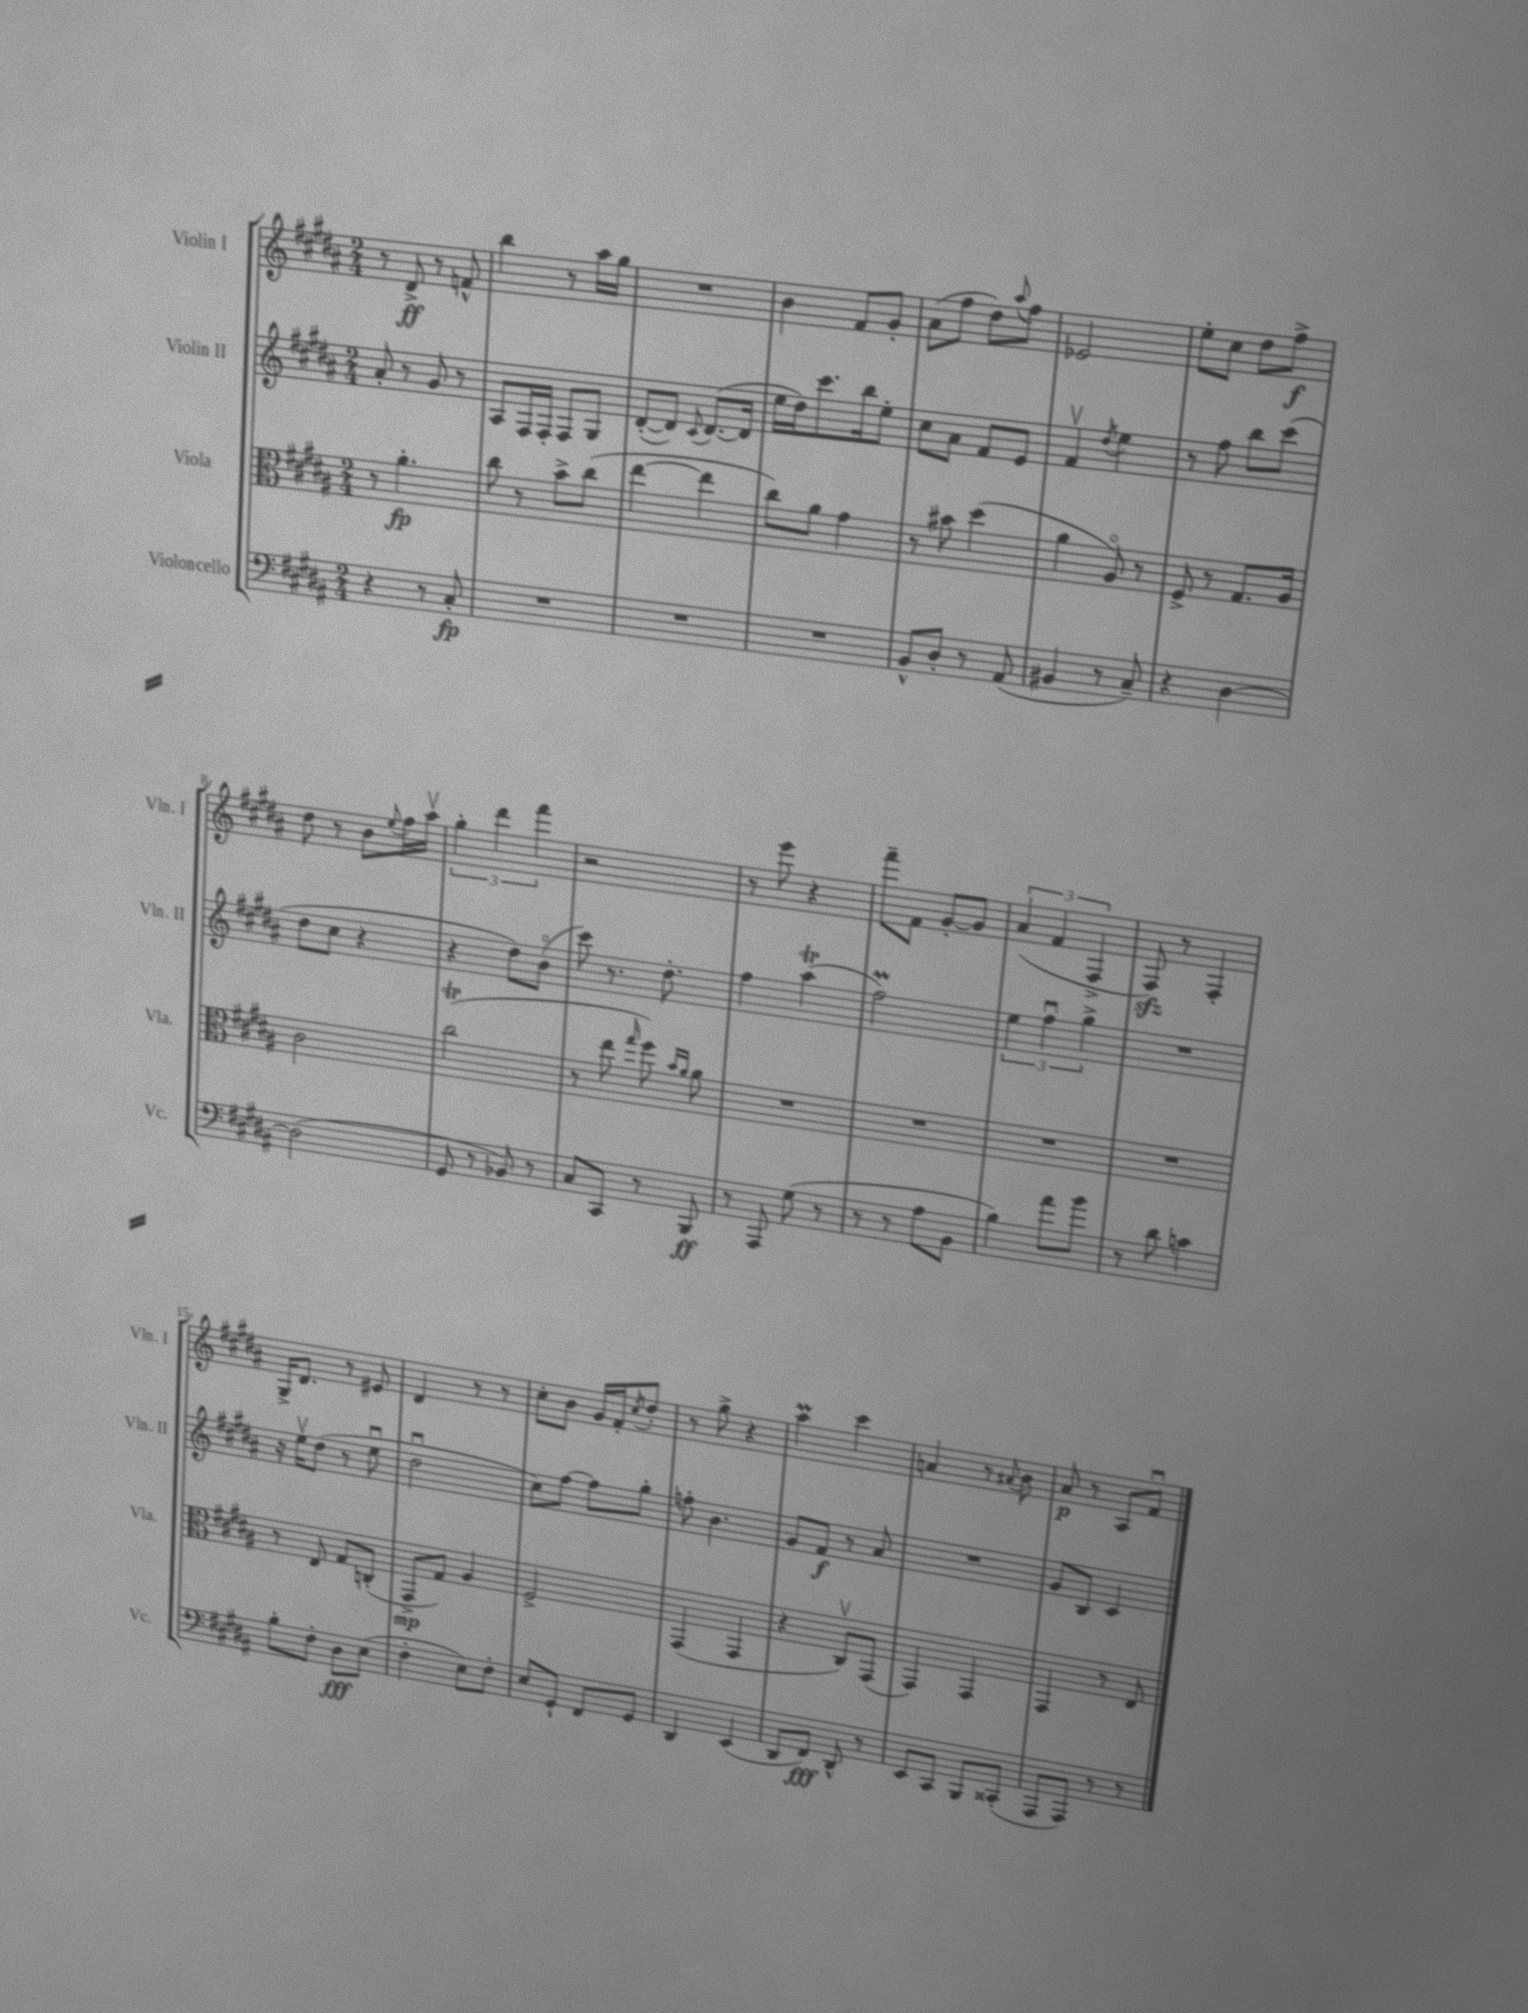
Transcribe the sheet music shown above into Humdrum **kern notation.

**kern	**kern	**kern	**kern
*staff4	*staff3	*staff2	*staff1
*clefF4	*clefC3	*clefG2	*clefG2
*k[f#c#g#d#a#]	*k[f#c#g#d#a#]	*k[f#c#g#d#a#]	*k[f#c#g#d#a#]
*M2/4	*M2/4	*M2/4	*M2/4
4r	8r	8a#'/	8r
.	4.a#'\	8r	8d#^/
8r	.	8g#/	8r
8C#'/	.	8r	8f^^/
=	=	=	=
2r	8cc#\	8A#/L	4bb\
.	8r	16F#/L	.
.	.	16F#'/JJ	.
.	8b^\L	8F#/L	8r
.	(8cc#\J	8G#/J	16aa#\LL
.	.	.	16gg#\JJ
=	=	=	=
2r	[4ee\	([8d#'/L	2r
.	.	8d#/]J)	.
.	.	8qqc#/	.
.	4ee\]	([8.d#/L	.
.	.	16d#/]Jk	.
=	=	=	=
2r	8cc#\L)	16ee\LL	4b\
.	.	16dd#\J)	.
.	8a#\J	8.ccc#\	.
.	4g#\	.	8f#/L
.	.	16bb\k	.
.	.	8ee'\J	8g#'/J
=	=	=	=
8BB^^/L	8r	8cc#\L	(8a#\L
8D#'/J	8b#\	8a#\J	8ff#\J
8r	(4dd#\	8f#/L	8dd#\L)
.	.	.	8qqaa#/
(8AA#/	.	8e/J	8ff#\J
=	=	=	=
4BB#/	4a#\	4f#v/	2e-/
.	.	8qdd#/	.
8r	8A#o/)	4ee\	.
8C#~/)	8r	.	.
=	=	=	=
4r	8F#^/	8r	8ee'\L
.	8r	8ff#\	8cc#\J
[4D#\	8.G#/L	8bb\L	8dd#\L
.	.	(8ccc#\J	8ff#^\J
.	16A#/Jk	.	.
=	=	=	=
(2D#\]	2c#\	8dd#\L	8dd#\
.	.	8cc#\J	8r
.	.	4r	8b\L
.	.	.	8qqee/
.	.	.	16ff#\L
.	.	.	16aa#v\JJ
=	=	=	=
8GG#/	(2cc#\	4r	6gg#'\
8r	.	.	.
.	.	.	6ddd#\
8BB-/)	.	8dd#\L)	.
.	.	.	6fff#\
8r	.	(8bo\J	.
=	=	=	=
8C#/L	8r	8ccc#\)	2r
8CC#/J	8ee\	8.r	.
.	16qqgg#/	.	.
8r	8ff#\)	.	.
.	.	8.dd#'\	.
.	16qqb/LL	.	.
.	16qqa#/JJ	.	.
8BBB/	8a#\	.	.
=	=	=	=
8r	2r	4ff#\	8r
8AAA#/	.	.	8eee\
(8G#\	.	(4aa#\	4r
8r	.	.	.
=	=	=	=
8r	2r	2ff#\)	8fff#~\L
8r	.	.	8f#\J
8A#\L	.	.	[8g#'/L
8BB\J	.	.	8g#/]J
=	=	=	=
4B\)	2r	6ee\	(6a#/
.	.	6ff#u\	6f#/
8a#\L	.	.	.
.	.	6gg#^\	6F#^/
8b\J	.	.	.
=	=	=	=
8r	2r	2r	8F#/)
8d#\	.	.	8r
4c\	.	.	4F#'/
=	=	=	=
8B'\L	8r	16r	16G#^/LK
.	.	16eev\LK	8.d#/J
8F#'\J	8E/	(8dd#\J	.
8D#\L	8G#/L	8r	8r
(8E\J	(8C'/J	8eeu\	8e#/
=	=	=	=
4F#'\	8GG#^/L	2dd#u\	4d#/
.	8G#/J)	.	.
8E\L)	4A#/	.	8r
8F#'\J	.	.	8r
=	=	=	=
8E/L	2F#^/	8cc#\L)	8cc#'\L
8GG#`/J	.	[8ff#\J	8b\J
8FF#/L	.	8ff#\]L	16g#/LL
.	.	.	16f#'/J
.	.	.	8qcc#/
8GG#/J	.	8gg#'\J	8dd#'/J
=	=	=	=
4DD#/	(4GG#/	8ff'\	8r
.	.	4.b\	8gg#^\
(4EE/	4GG#/	.	4r
=	=	=	=
8DD#/L	4r	8g#/L	4aa#\
8FF#/J)	.	8f#/J	.
8DD#^^/	8C#v/L)	8r	4ccc#\
8r	(8GG#/J	8a#/	.
=	=	=	=
8EE/L	4GG#/)	2r	4a/
8CC#/J	.	.	.
8BBB/L	4GG#/	.	8r
.	.	.	8qqa#/
(8CC##'/J	.	.	8b\
=	=	=	=
8AAA#/L	4GG#/	8g#/L	8a#/
8AAA#/J)	.	8B/J	8r
8r	8r	4c#/	8A#/L
8r	8E/	.	8f#u/J
==	==	==	==
*-	*-	*-	*-
